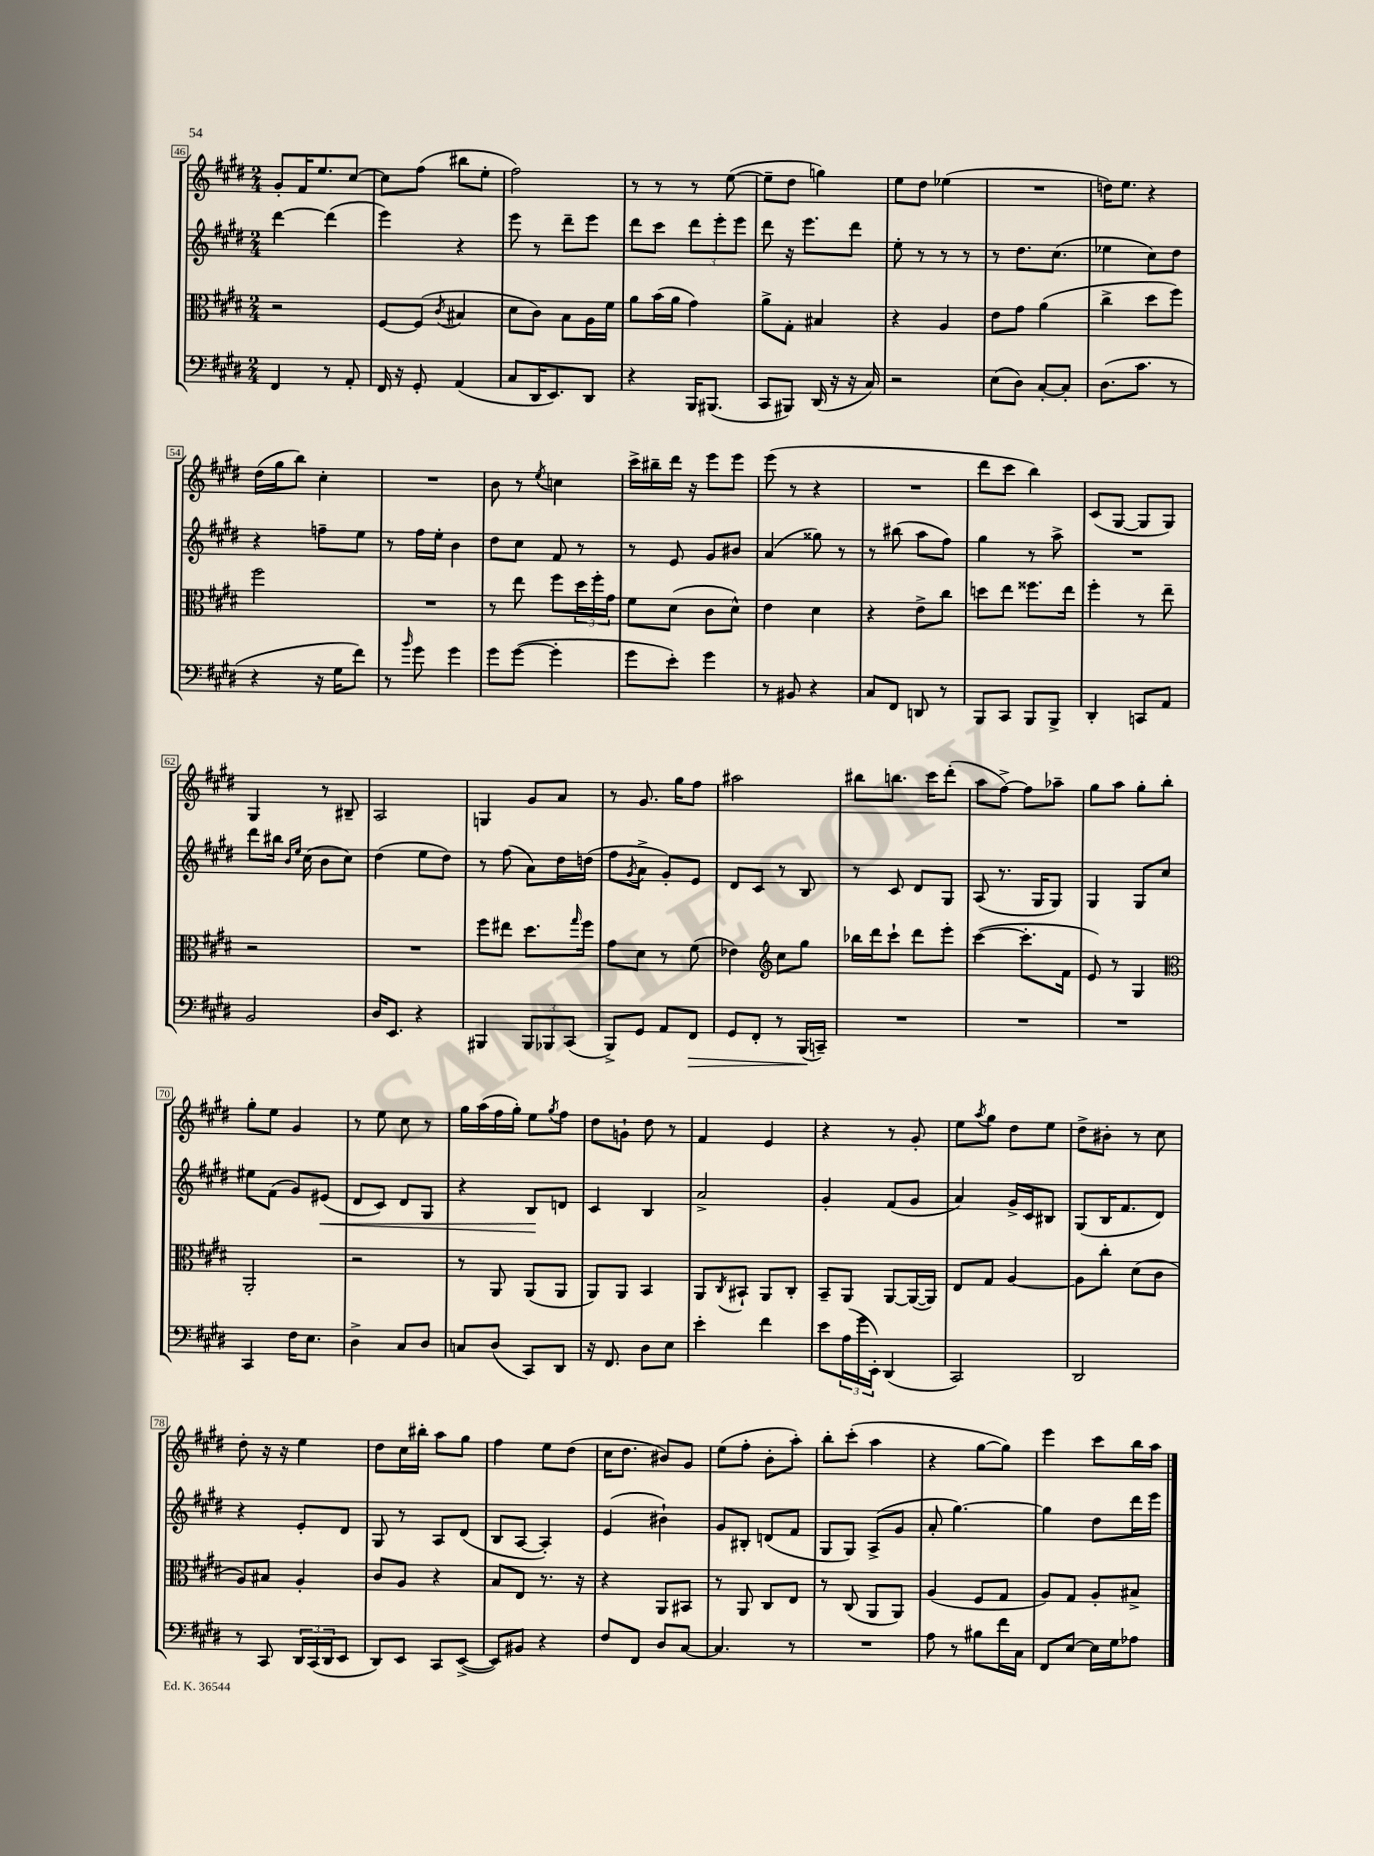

**kern	**kern	**kern	**kern
*staff4	*staff3	*staff2	*staff1
*clefF4	*clefC3	*clefG2	*clefG2
*k[f#c#g#d#]	*k[f#c#g#d#]	*k[f#c#g#d#]	*k[f#c#g#d#]
*M2/4	*M2/4	*M2/4	*M2/4
4FF#/	2r	[4ddd#\	8g#'/L
.	.	.	16f#/K
.	.	.	8.ee/
8r	.	(4ddd#\]	.
8AA'/	.	.	[8cc#/J
=	=	=	=
16FF#/	[8F#/L	4eee\)	8cc#\]L
16r	.	.	.
8GG#'/	(8F#/]J	.	(8ff#\J
.	8qc#/	.	.
(4AA/	4B#/	4r	8bb#\L
.	.	.	8ee'\J
=	=	=	=
8C#/L	8d#\L	8eee\	2ff#\)
16DD#/K	8c#\J)	8r	.
8.EE/)	.	.	.
.	8B\L	8ddd#~\L	.
8DD#/J	16A\L	8eee\J	.
.	16f#\JJ	.	.
=	=	=	=
4r	8a\L	8ddd#\L	8r
.	(16b\L	8ccc#\J	8r
.	16a\JJ	.	.
16BBB/LK	4g#\)	12ddd#\L	8r
(8.BBB#/J	.	.	.
.	.	12eee'\	.
.	.	.	([8ee\
.	.	12eee\J	.
=	=	=	=
8CC#/L	8a^\L	8ddd#\	8ee~\]L
8BBB#/J)	8G#'\J	16r	8dd#\J
.	.	8.eee\L	.
(16DD#/	4B#/	.	4gg\)
16r	.	.	.
16r	.	8ddd#\J	.
16C#/)	.	.	.
=	=	=	=
2r	4r	8ee'\	8ee\L
.	.	8r	8dd#\J
.	4A/	8r	(4ee-\
.	.	8r	.
=	=	=	=
(8E\L	8e\L	8r	2r
8D#\J)	8g#\J	8.dd#\L	.
[8C#'/L	(4a\	.	.
.	.	(8.cc#\J	.
8C#'/]J	.	.	.
=	=	=	=
(8.D#\L	4cc#^\	4ee-\	16dd\LK)
.	.	.	8.ee\J
8.c#\J	.	.	.
.	8dd#\L	8cc#\L)	4r
8r	8ff#\J)	8dd#\J	.
=	=	=	=
4r	2ff#\	4r	(16dd#\LL
.	.	.	16gg#\J
.	.	.	8bb\J)
16r	.	8ff~\L	4cc#'\
16G#\LK	.	.	.
8f#\J)	.	8ee\J	.
=	=	=	=
8r	2r	8r	2r
16qqb/	.	.	.
8g#\	.	16ff#\LL	.
.	.	16ee'\JJ	.
4g#\	.	4b\	.
=	=	=	=
8g#\L	8r	8dd#\L	8b\
([8g#\J	8ee\	8cc#\J	8r
.	.	.	8qee/
4g#'\]	8ff#\L	8f#/	4cc\
.	24dd#\L	8r	.
.	24ff#'\	.	.
.	24g#\JJ	.	.
=	=	=	=
8g#\L	8f#\L	8r	16ccc#^\LL
.	.	.	16bb#~\
8e'\J)	(8d#\J	8e/	16ddd#\JJ
.	.	.	16r
4g#\	8c#\L	8g#/L	8eee\L
.	8d#^^\J)	8b#/J	8eee\J
=	=	=	=
8r	4e\	(4a/	(8eee\
8BB#/	.	.	8r
4r	4d#\	8gg##\)	4r
.	.	8r	.
=	=	=	=
8C#/L	4r	8r	2r
8FF#/J	.	(8bb#\	.
8DD/	8e^\L	8aa\L	.
8r	8cc#\J	8ff#\J)	.
=	=	=	=
8BBB/L	8dd\L	4gg#\	8ddd#\L
8CC#/J	8ee\J	.	8ccc#\J
8BBB/L	8.ff##\L	8r	4bb\)
8BBB^/J	.	8aa^\	.
.	16ee\Jk	.	.
=	=	=	=
4DD#'/	4ff#'\	2r	(8c#/L
.	.	.	[8G#/J
8CC/L	8r	.	8G#/]L
8AA/J	8ee~\	.	8G#/J)
=	=	=	=
2BB/	2r	8ddd#\L	4G#/
.	.	16bb#\Jk	.
.	.	16qqb/LL	.
.	.	16qqee/JJ	.
.	.	(16cc#\	.
.	.	8b\L	8r
.	.	8cc#\J)	8B#~/
=	=	=	=
16D#/LK	2r	(4dd#\	2A/
8.EE/J	.	.	.
4r	.	8ee\L	.
.	.	8dd#\J)	.
=	=	=	=
4BBB#/	8ff#\L	8r	4G/
.	8ee#\J	(8ff#\	.
12BBB#/L	8.dd#\L	8a\L)	8g#/L
12BBB-/	.	.	.
.	.	16dd#\L	8a/J
(12CC#/J	.	.	.
.	16qqgg#/	.	.
.	16ff#\Jk	(16dd\JJ	.
=	=	=	=
8BBB^/L)	8g#\L	8ff#\L	8r
.	.	8qg#/	.
8GG#/J	8d#\J	8a^\J	8.g#/
8AA/L	8r	8g#'/L)	.
.	.	.	16gg#\LK
8FF#/J	(8f#\	8e/J	8ff#\J
=	=	=	=
8GG#/L	4e-\)	8d#/L	2aa#\
8FF#'/J	.	8c#/J	.
*	*clefG2	*	*
8r	8cc#\L	8r	.
(16BBB/LL	8gg#\J	8B/	.
16CC~/JJ)	.	.	.
=	=	=	=
2r	16bb-\LL	8r	8bb#\L
.	16ddd#\J	.	.
.	8ccc#`\J	8c#/	8.bb\J
.	8ddd#\L	8d#/L	.
.	.	.	16ccc#\LK
.	8eee'\J	8G#/J	(8ddd#'\J
=	=	=	=
2r	([4ccc#\	(8A/	8aa\L
.	.	8.r	[8ff#^\J)
.	8.ccc#'\]L	.	8ff#\]L
.	.	16G#/LK	.
.	.	8G#/J)	8aa-~\J
.	16f#\Jk	.	.
=	=	=	=
2r	8e/)	4G#/	8gg#\L
.	8r	.	8aa\J
.	4G#/	8G#/L	8gg#'\L
.	.	8cc#/J	8bb'\J
=	=	=	=
*	*clefC3	*	*
4CC#/	2AA'/	8ee#\L	8gg#'\L
.	.	(8f#\J	8ee\J
16F#\LK	.	8g#/L)	4g#/
8.E\J	.	.	.
.	.	(8e#/J	.
=	=	=	=
4D#^\	2r	8d#/L	8r
.	.	8c#/J)	8ee\
8C#/L	.	8d#/L	8cc#\
8D#/J	.	8G#/J	8r
=	=	=	=
8C/L	8r	4r	16gg#\LL
.	.	.	(16aa\
(8D#/J	8AA/	.	16ff#\
.	.	.	16gg#'\JJ)
8CC#/L)	(8AA/L	8B/L	8ee\L
.	.	.	8qgg#/
8DD#/J	8AA/J	8d/J	8ff#\J
=	=	=	=
16r	8AA/L)	4c#/	8dd#\L
8.FF#/	.	.	.
.	8AA/J	.	8g`\J
8D#\L	4BB/	4B/	8dd#\
8E\J	.	.	8r
=	=	=	=
4e'\	8AA/L	2a^/	4f#/
.	8qC#/	.	.
.	8BB#`/J	.	.
4f#\	8AA/L	.	4e/
.	8C#'/J	.	.
=	=	=	=
8e\L	8BB~/L	4g#'/	4r
(24A\L	8AA/J	.	.
24g#\	.	.	.
24EE'\JJ)	.	.	.
(4DD#/	[8AA/L	(8f#/L	8r
.	(16AA/_L	8g#/J	8g#'/
.	16AA/]JJ)	.	.
=	=	=	=
2CC#/)	8E/L	4a/)	8ee\L
.	.	.	8qaa/
.	8G#/J	.	8gg#\J
.	[4A/	16g#^/LL	8dd#\L
.	.	16c#/J	.
.	.	8B#/J	8ee\J
=	=	=	=
2DD#/	8A\]L	(8G#/L	8dd#^\L
.	8cc#'\J	16B/K	8b#'\J
.	.	8.f#/	.
.	(8d#\L	.	8r
.	8c#\J	8d#/J)	8cc#\
=	=	=	=
8r	8A/L)	4r	8dd#'\
8CC#/	8B#/J	.	16r
.	.	.	16r
24DD#/LL	4A'/	8e'/L	4ee\
(24CC#/	.	.	.
24DD#/J	.	.	.
8EE/J	.	8d#/J	.
=	=	=	=
8DD#/L)	8c#/L	8G#/	8dd#\L
8EE/J	8A/J	8r	16cc#\L
.	.	.	16bb#'\JJ
8CC#/L	4r	8A/L	8aa\L
([8EE^/J	.	(8d#/J	8gg#\J
=	=	=	=
8EE/]L)	8B/L	8B/L	4ff#\
8BB#/J	8E/J	[8A/J	.
4r	8.r	4A'/])	8ee\L
.	.	.	(8dd#\J
.	16r	.	.
=	=	=	=
8F#/L	4r	(4e/	16cc#\LK
.	.	.	8.dd#\J
8FF#/J	.	.	.
8D#/L	8AA/L	4b#`\)	8b#/L)
[8C#/J	8BB#/J	.	8g#/J
=	=	=	=
4.C#/]	8r	8g#/L	(8ee\L
.	8AA/	8B#'/J	8ff#'\J
.	8C#/L	(8d/L	8b'\L
8r	8E/J	8f#/J	8aa'\J)
=	=	=	=
2r	8r	8G#/L	8bb'\L
.	(8C#/	8G#/J)	(8ccc#'\J
.	8AA/L	(8A^/L	4aa\
.	8AA/J)	8g#/J	.
=	=	=	=
8A\	(4A/	8a'/	4r
8r	.	[4.gg#\)	.
8B#\L	8F#/L	.	[8gg#\L
16f#\L	8G#/J	.	8gg#\]J)
16C#\JJ	.	.	.
=	=	=	=
8FF#/L	8A/L)	4gg#\]	4eee\
[8E/J	8G#/J	.	.
16E\]LL	8A'/L	8dd#\L	8ccc#\L
16G#\J	.	.	.
8A-\J	8B#^/J	16ddd#\L	16bb\L
.	.	16eee\JJ	16aa\JJ
==	==	==	==
*-	*-	*-	*-
